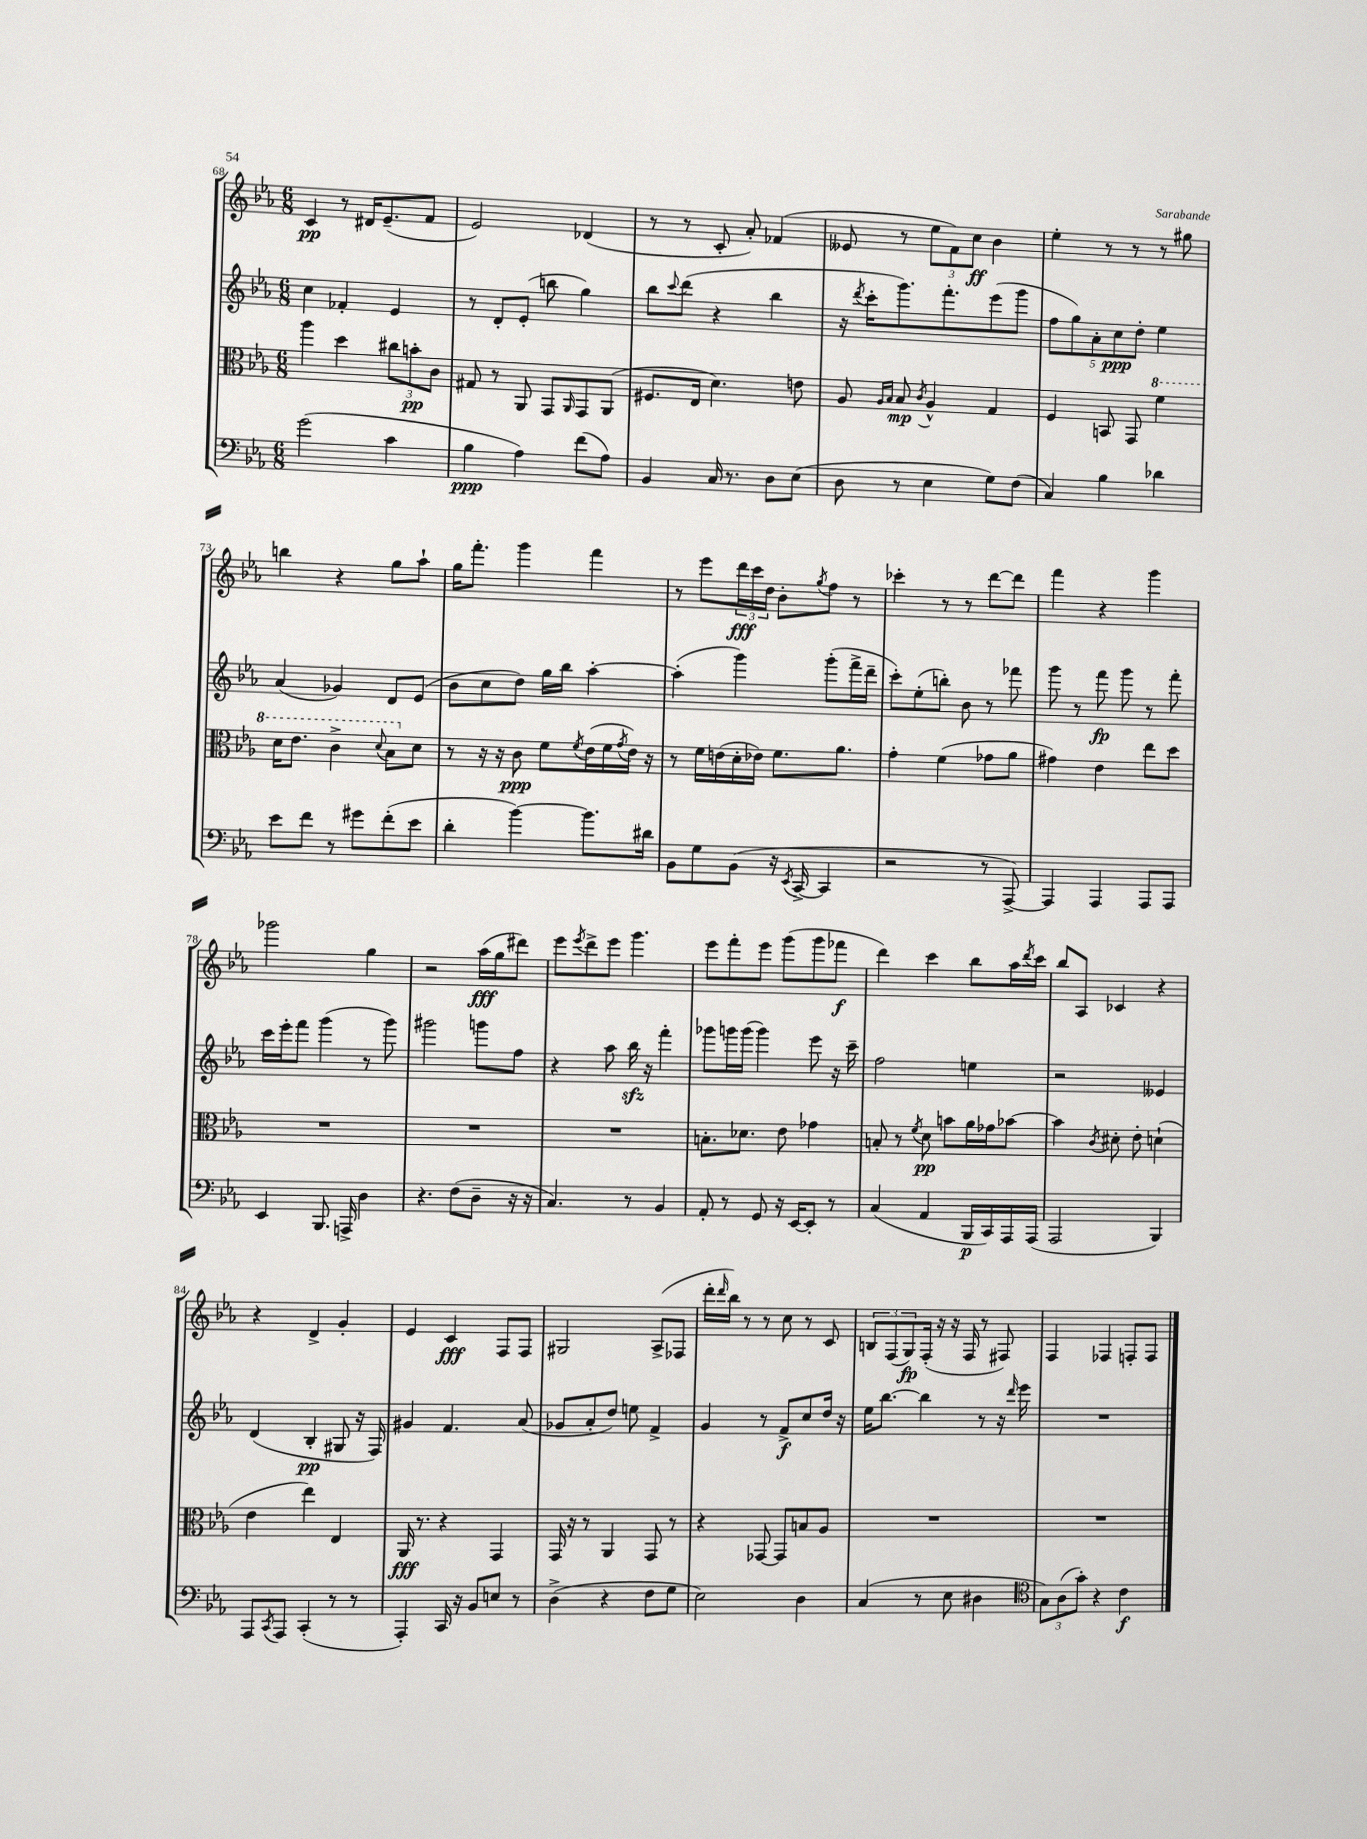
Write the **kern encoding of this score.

**kern	**dynam	**kern	**dynam	**kern	**dynam	**kern	**dynam
*part4	*part4	*part3	*part3	*part2	*part2	*part1	*part1
*staff4	*staff4	*staff3	*staff3	*staff2	*staff2	*staff1	*staff1
*clefF4	*	*clefC3	*	*clefG2	*	*clefG2	*
*k[b-e-a-]	*	*k[b-e-a-]	*	*k[b-e-a-]	*	*k[b-e-a-]	*
*M6/8	*	*M6/8	*	*M6/8	*	*M6/8	*
=68	=68	=68	=68	=68	=68	=68	=68
(2g\	.	4aa-\	.	4cc\	.	4c/	pp
.	.	4dd\	.	4f-X'/	.	8r	.
.	.	.	.	.	.	16d#X/KL	.
.	.	.	.	.	.	(8.e-~/	.
4c\	.	12cc#X\L	.	4e-/	.	.	.
.	.	12bn'\	pp	.	.	.	.
.	.	.	.	.	.	8f/J	.
.	.	12c\J	.	.	.	.	.
=69	=69	=69	=69	=69	=69	=69	=69
4B-\	ppp	8G#X/	.	8r	.	2e-/)	.
.	.	8r	.	8d'/L	.	.	.
4A-\)	.	8AA-/	.	(8e-'/J	.	.	.
.	.	8GG/L	.	8bbn\	.	.	.
.	.	16qqAA-/	.	.	.	.	.
(8f\L	.	8GG/	.	4gg\)	.	(4d-X/	.
8A-\J)	.	(8AA-/J	.	.	.	.	.
=70	=70	=70	=70	=70	=70	=70	=70
4BB-/	.	8.F#X/L	.	8bb-\L	.	8r	.
.	.	.	.	8qqccc/	.	.	.
.	.	.	.	(8ddd\J	.	8r	.
.	.	16E-/Jk	.	.	.	.	.
16C/	.	4.d\)	.	4r	.	8c'/	.
8.r	.	.	.	.	.	.	.
.	.	.	.	.	.	8a-'/)	.
8D\L	.	.	.	4bb-\	.	(4f-X/	.
(8E-\J	.	8en\	.	.	.	.	.
=71	=71	=71	=71	=71	=71	=71	=71
8D\	.	8A-/	.	16r	.	8e--X/	.
.	.	.	.	8qddd/	.	.	.
.	.	.	.	16ccc'\KL	.	.	.
.	.	16qqA-/LL	.	.	.	.	.
.	.	16qqB-/JJ	.	.	.	.	.
8r	.	8B-/	mp	8.ggg\)	.	8r	.
.	.	8qc/	.	.	.	.	.
4E-\	.	4A-^^/	.	.	.	12ee-\L	.
.	.	.	.	8.fff'\	.	.	.
.	.	.	.	.	.	12f\)	.
.	.	.	.	.	.	12cc\J	ff
8G\L)	.	4G/	.	(8eee-\	.	4b-\	.
(8F\J	.	.	.	8ggg\J	.	.	.
=72	=72	=72	=72	=72	=72	=72	=72
4C/)	.	4F/	.	10ff\L	.	4ee-'\	.
.	.	.	.	10gg\)	.	.	.
.	.	.	.	10a-'\	.	.	.
4B-\	.	8BBn/	.	.	.	8r	.
.	.	.	.	10cc\	ppp	.	.
.	.	8GG/	.	.	.	8r	.
.	.	.	.	10dd'\J	.	.	.
*	*	*8va	*	*	*	*	*
4d-X\	.	4ff\	.	4ee-\	.	8r	.
.	.	.	.	.	.	8gg#X\	.
!!LO:LB:g=z
=73	=73	=73	=73	=73	=73	=73	=73
8e-\L	.	16dd\KL	.	(4a-/	.	4bbn\	.
.	.	8.ee-\J	.	.	.	.	.
8f\J	.	.	.	.	.	.	.
8r	.	4cc^\	.	4g-X/)	.	4r	.
8g#X\L	.	.	.	.	.	.	.
.	.	8qqdd/	.	.	.	.	.
(8f'\	.	8b-\L	.	8d/L	.	8gg\L	.
*	*	*X8va	*	*	*	*	*
8e-\J	.	8d\J	.	(8e-/J	.	8aa-`\J	.
=74	=74	=74	=74	=74	=74	=74	=74
4d'\	.	8r	.	8b-\L	.	16gg\KL	.
.	.	.	.	.	.	8.fff'\J	.
.	.	16r	.	8cc\	.	.	.
.	.	16r	.	.	.	.	.
[4b-\)	.	8c\	ppp	8dd\J)	.	4ggg\	.
.	.	8f\L	.	16gg\LL	.	.	.
.	.	.	.	16bb-\JJ	.	.	.
.	.	8qf/	.	.	.	.	.
8.b-\L]	.	(16e-\L	.	[4aa-'\	.	4fff\	.
.	.	16f\	.	.	.	.	.
.	.	8qg/	.	.	.	.	.
.	.	16e-\JJ)	.	.	.	.	.
16d#X\Jk	.	16r	.	.	.	.	.
=75	=75	=75	=75	=75	=75	=75	=75
8BB-\L	.	8r	.	(4aa-'\]	.	8r	.
8G\	.	16f\LL	.	.	.	8eee-\L	.
.	.	(16en\	.	.	.	.	.
(8BB-\J	.	16d'\	.	4ggg\)	.	24ddd\L	fff
.	.	.	.	.	.	24ccc\	.
.	.	16e-X\JJ)	.	.	.	.	.
.	.	.	.	.	.	24dd\JJ	.
16r	.	8.f\L	.	.	.	8b-'\L	.
8qEE-/	.	.	.	.	.	.	.
[16CC^/	.	.	.	.	.	.	.
.	.	.	.	.	.	8qgg/	.
4CC/]	.	.	.	(8ggg'\L	.	8ff\J	.
.	.	8.a-\J	.	.	.	.	.
.	.	.	.	16fff^\L	.	8r	.
.	.	.	.	16ddd~\JJ	.	.	.
=76	=76	=76	=76	=76	=76	=76	=76
2r	.	4g'\	.	8ccc'\L)	.	4ccc-X'\	.
.	.	.	.	(8ee-'\	.	.	.
.	.	(4f\	.	8bbn'\J)	.	8r	.
.	.	.	.	8b-\	.	8r	.
8r	.	8g-X\L	.	8r	.	[8ddd\L	.
[8AAA-^/)	.	8a-\J	.	8fff-X\	.	8ddd\J]	.
=77	=77	=77	=77	=77	=77	=77	=77
4AAA-/]	.	4g#X\)	.	8ggg\	.	4fff\	.
.	.	.	.	8r	.	.	.
4AAA-/	.	4e-\	.	8fff\	fp	4r	.
.	.	.	.	8ggg\	.	.	.
8AAA-/L	.	8ee-\L	.	8r	.	4ggg\	.
8AAA-/J	.	8dd\J	.	8fff'\	.	.	.
!!LO:LB:g=z
=78	=78	=78	=78	=78	=78	=78	=78
4EE-/	.	2.r	.	16ccc\LL	.	2ggg-X\	.
.	.	.	.	16eee-'\J	.	.	.
.	.	.	.	8fff\J	.	.	.
8.BBB-/	.	.	.	(4ggg\	.	.	.
16AAAn^/	.	.	.	.	.	.	.
4D\	.	.	.	8r	.	4gg\	.
.	.	.	.	8ggg\)	.	.	.
=79	=79	=79	=79	=79	=79	=79	=79
4.r	.	2.r	.	2ggg#X\	.	2r	.
(8F\L	.	.	.	.	.	.	.
8D~\J	.	.	.	8gggn\L	.	(16aa-\LL	fff
.	.	.	.	.	.	16gg\J	.
16r	.	.	.	8ff\J	.	8ddd#X\J)	.
16r	.	.	.	.	.	.	.
=80	=80	=80	=80	=80	=80	=80	=80
4.C/)	.	2.r	.	4r	.	8eee-\L	.
.	.	.	.	.	.	8qeee-/	.
.	.	.	.	.	.	8ddd^\	.
.	.	.	.	8aa-\	.	8eee-\J	.
8r	.	.	.	16bb-zz\	.	4.ggg\	.
.	.	.	.	16r	.	.	.
4BB-/	.	.	.	4fff'\	.	.	.
=81	=81	=81	=81	=81	=81	=81	=81
8AA-'/	.	8.Bn'\L	.	8ggg-X\L	.	8eee-\L	.
8r	.	.	.	16gggn\L	.	8fff'\	.
.	.	8.d-X\J	.	(16ggg\JJ	.	.	.
8GG/	.	.	.	4ggg\)	.	8eee-\J	.
16r	.	8e-\	.	.	.	(8ggg\L	.
[16EE-/KL	.	.	.	.	.	.	.
8EE-'/J]	.	4g-X\	.	8eee-\	.	8ggg\	.
8r	.	.	.	16r	.	8fff-X\J	f
.	.	.	.	16ccc~\	.	.	.
=82	=82	=82	=82	=82	=82	=82	=82
(4C/	.	8Bn'/	.	2ff\	.	4ddd\)	.
.	.	8r	.	.	.	.	.
.	.	8qf/	.	.	.	.	.
4AA-/	.	8d\	pp	.	.	4ccc\	.
.	.	8bn\L	.	.	.	.	.
16BBB-/LL	p	16a-\L	.	4een\	.	8bb-\L	.
16CC/)	.	16g-X\J	.	.	.	.	.
16AAA-/	.	[8b-X\J	.	.	.	16aa-\L	.
.	.	.	.	.	.	8qddd/	.
(16AAA-/JJ	.	.	.	.	.	16ccc\JJ	.
=83	=83	=83	=83	=83	=83	=83	=83
2AAA-/	.	4b-\]	.	2r	.	8bb-/L	.
.	.	.	.	.	.	8A-/J	.
.	.	8qc/	.	.	.	.	.
.	.	8d#X'\	.	.	.	4c-X/	.
.	.	8e-'\	.	.	.	.	.
4BBB-/)	.	(4dn`\	.	4e--X/	.	4r	.
!!LO:LB:g=z
=84	=84	=84	=84	=84	=84	=84	=84
8AAA-/L	.	4e-\	.	(4d/	.	4r	.
8qCC/	.	.	.	.	.	.	.
8AAA-/J	.	.	.	.	.	.	.
(4CC'/	.	4ee-\)	.	4B-'/	pp	4d^/	.
8r	.	4E-/	.	8G#X/	.	4g'/	.
8r	.	.	.	16r	.	.	.
.	.	.	.	16F/)	.	.	.
=85	=85	=85	=85	=85	=85	=85	=85
4AAA-'/)	.	16AA-/	fff	4g#X/	.	4e-/	.
.	.	8.r	.	.	.	.	.
16CC/	.	4r	.	4.f/	.	4c/	fff
16r	.	.	.	.	.	.	.
8BB-/L	.	.	.	.	.	.	.
8En/J	.	4GG/	.	.	.	8F/L	.
8r	.	.	.	(8a-/	.	8F/J	.
=86	=86	=86	=86	=86	=86	=86	=86
(4D^\	.	16GG/	.	8g-X/L	.	2G#X/	.
.	.	16r	.	.	.	.	.
.	.	8r	.	8a-'/	.	.	.
4r	.	4AA-/	.	8dd/J)	.	.	.
.	.	.	.	8een\	.	.	.
8F\L	.	8GG/	.	4f^/	.	(8A-^/L	.
8G\J	.	8r	.	.	.	8F-X/J	.
=87	=87	=87	=87	=87	=87	=87	=87
2E-\)	.	4r	.	4g/	.	16ddd'\LL	.
.	.	.	.	.	.	16qqddd/	.
.	.	.	.	.	.	16bb-\JJ)	.
.	.	.	.	.	.	8r	.
.	.	[8GG-X/	.	8r	.	8r	.
.	.	8GG-/L]	.	8f^/L	f	8cc\	.
4D\	.	8Bn/	.	8cc/	.	8r	.
.	.	8A-/J	.	16dd/Jk	.	8c/	.
.	.	.	.	16r	.	.	.
=88	=88	=88	=88	=88	=88	=88	=88
(4C/	.	2.r	.	16ee-\KL	.	12Bn/L	.
.	.	.	.	[8.bb-\J	.	.	.
.	.	.	.	.	.	(12F/	.
.	.	.	.	.	.	12G/)	fp
8r	.	.	.	4bb-\]	.	(16F'/Jk	.
.	.	.	.	.	.	16r	.
8E-\	.	.	.	.	.	16r	.
.	.	.	.	.	.	16F/	.
4D#X\	.	.	.	8r	.	8r	.
.	.	.	.	16r	.	8F#X/)	.
.	.	.	.	16qqddd/	.	.	.
.	.	.	.	16eee-\	.	.	.
=89	=89	=89	=89	=89	=89	=89	=89
*clefC4	*	*	*	*	*	*	*
12G\L)	.	2.r	.	2.r	.	4F/	.
(12A-\	.	.	.	.	.	.	.
12g'\J)	.	.	.	.	.	.	.
4r	.	.	.	.	.	4F-X/	.
4c\	f	.	.	.	.	8Fn'/L	.
.	.	.	.	.	.	8F/J	.
==	==	==	==	==	==	==	==
*-	*-	*-	*-	*-	*-	*-	*-
